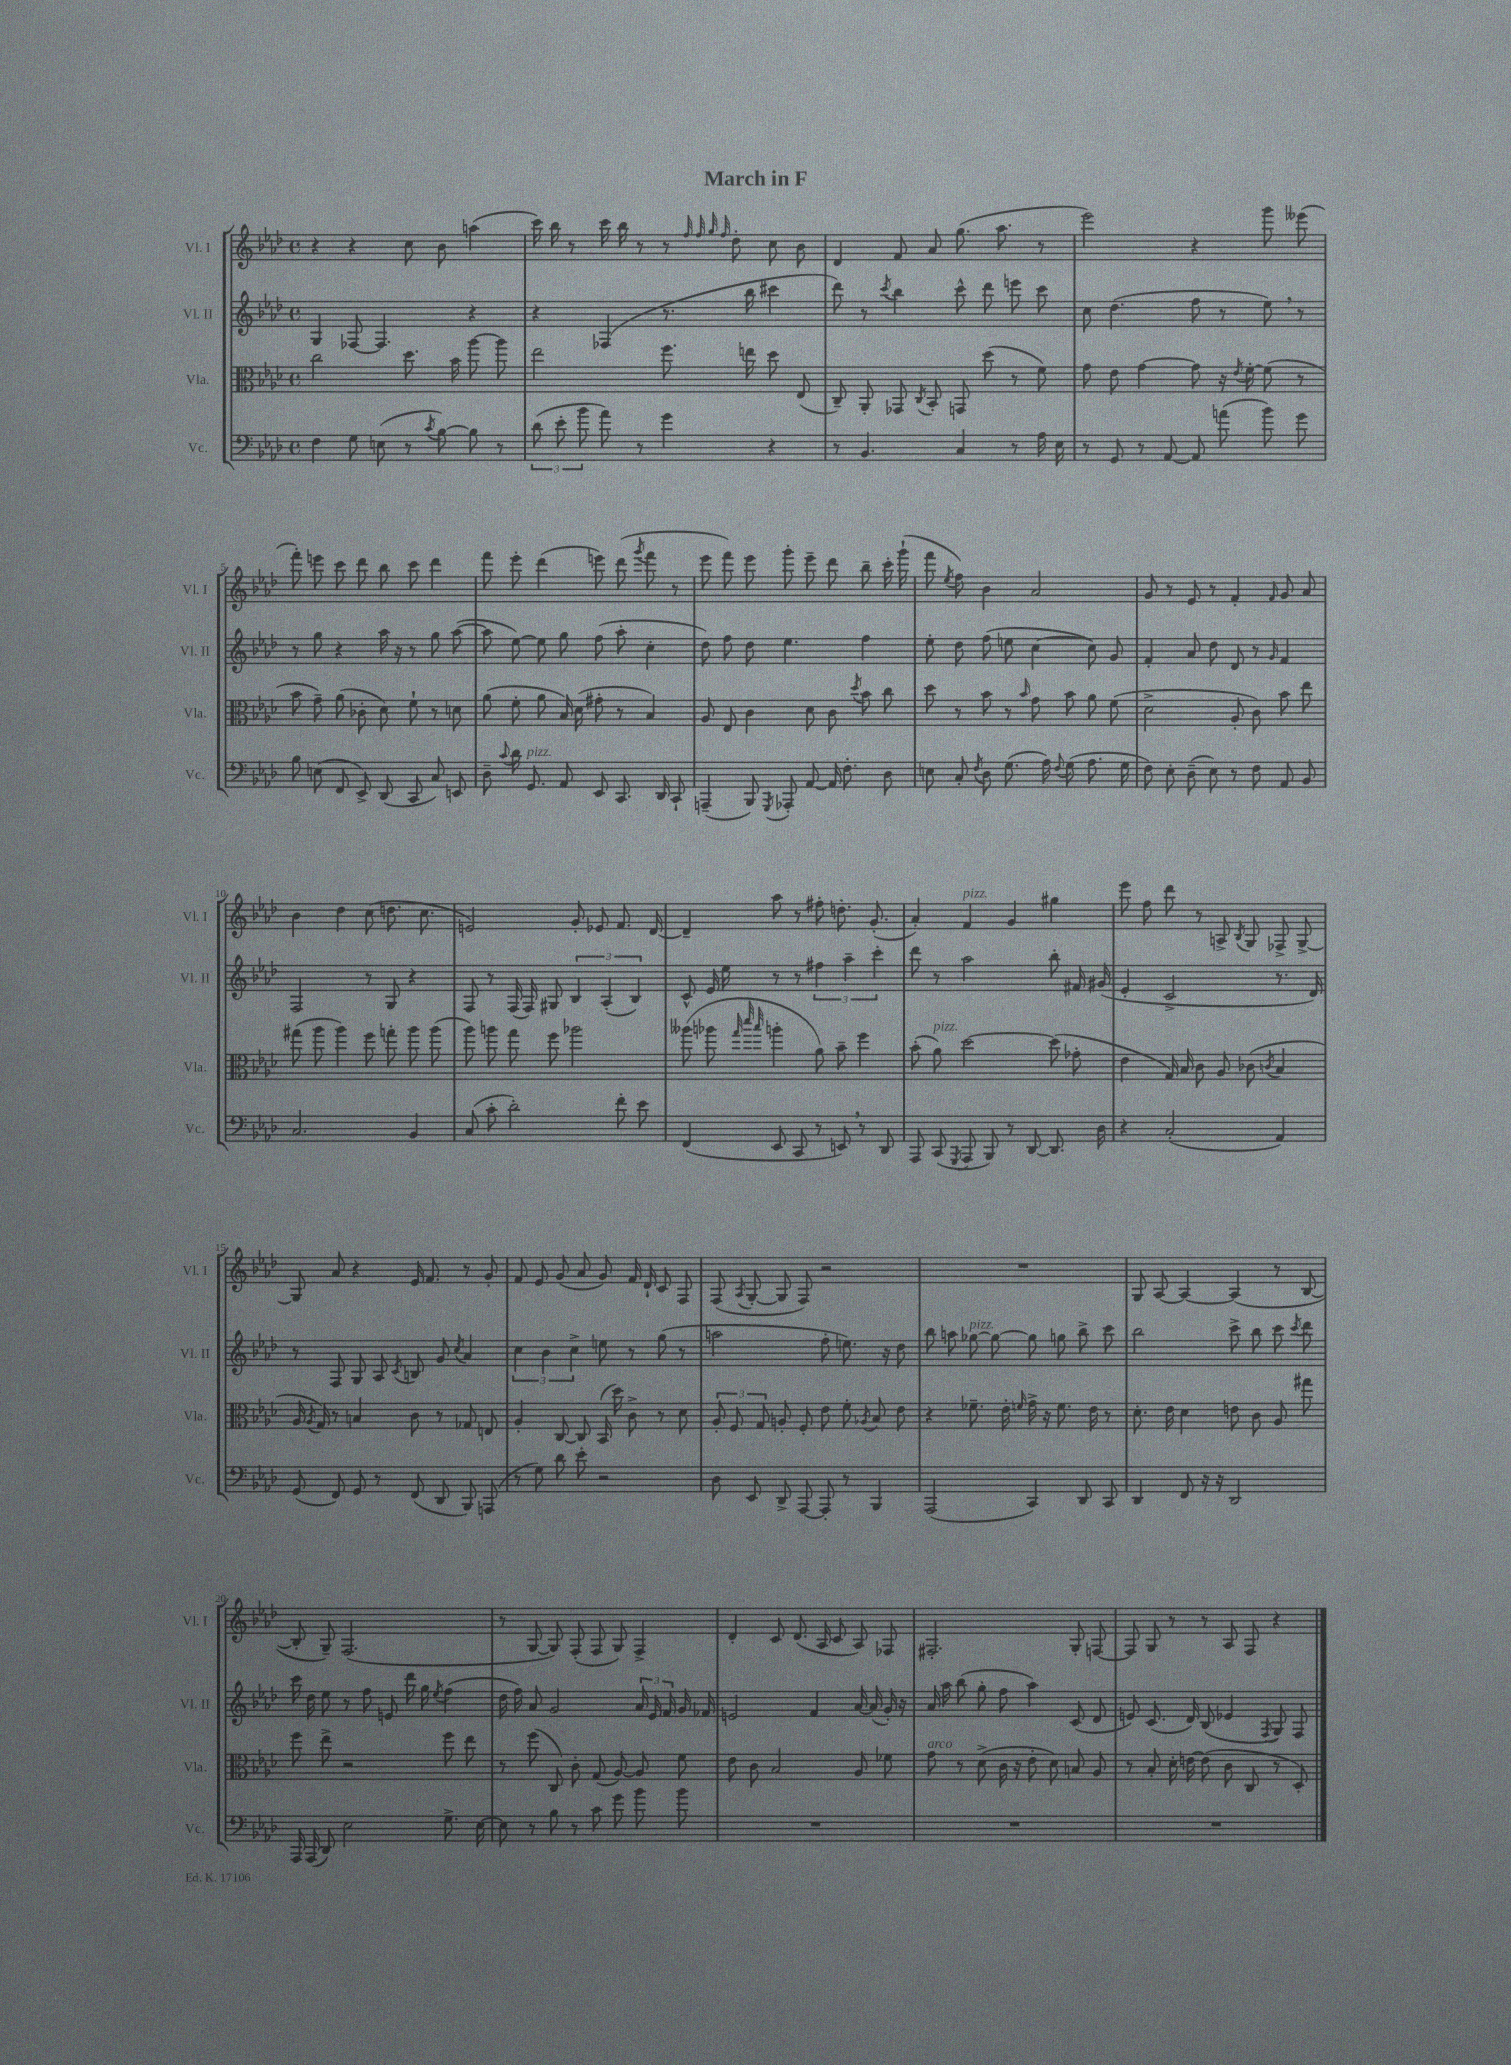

**kern	**kern	**kern	**kern
*staff4	*staff3	*staff2	*staff1
*clefF4	*clefC3	*clefG2	*clefG2
*k[b-e-a-d-]	*k[b-e-a-d-]	*k[b-e-a-d-]	*k[b-e-a-d-]
*M4/4	*M4/4	*M4/4	*M4/4
*met(c)	*met(c)	*met(c)	*met(c)
4F	2cc	4G	4r
8G	.	[8F-	4r
(8E	.	4.F-]	.
8r	8.dd-	.	8cc
8qc	.	.	.
[8B-)	.	.	8b-
.	16b-	.	.
8B-]	[8aa-	4r	(4aa
8r	8aa-]	.	.
=	=	=	=
(12d-	2ee-	4r	16ccc)
.	.	.	16bb-
12e-'	.	.	.
.	.	.	8r
12b-	.	.	.
8a-)	.	(4F-	16ccc
.	.	.	16bb-
8r	.	.	8r
4g	8.ff	8.r	8r
.	.	.	32qqff
.	.	.	32qqff
.	.	.	32qqgg
.	.	.	32qqff
.	.	.	8dd-'
.	16ee	16bb-	.
4r	8dd-	4ccc#	8cc
.	(8E-	.	8b-
=	=	=	=
8r	8C~)	8ddd-)	4d-
4.BB-	8AA-'	8r	.
.	.	8qccc	.
.	8GG-	4bb-	8f
.	8qC	.	.
.	8BB-'	.	8a-
4C	8GG	8ccc^^	(8.gg
.	(8dd-	8ddd-	.
.	.	.	8.aa-
8r	8r	8eee	.
16A-	8f)	8ccc	8r
16E-	.	.	.
=	=	=	=
8r	8g	8cc	2eee-)
8GG	8e-	(4.dd-	.
8r	[4g	.	.
[8AA-	.	.	.
8AA-]	8g]	8ff	4r
(8a	16r	8r	.
.	8qe-	.	.
.	[16f'	.	.
8b-)	(8f]	8ee-)	8ggg
8g	8r	8r	(8eee--
=	=	=	=
8B-	8b-	8r	8fff')
(8E	8g~)	8gg	8eee
8FF	(8a-	4r	8ccc
8EE-^)	8c-'	.	8ddd-
(8DD-	8d-)	16aa-	8bb-
.	.	16r	.
8CC	8f`	8r	8ccc
8C)	8r	8gg	4ddd-
8EE	8d	([8aa-	.
=	=	=	=
8D-~	(8a-	8aa-]	8fff
8qqc	.	.	.
16d-	8f'	[8ee-)	8eee-'
8.GG	.	.	.
.	8a-	8ee-]	(4ddd-
8AA-	16B-)	8gg	.
.	(16d-	.	.
8EE-	8g#'	(8ff	8eee)
8.CC	8r	8aa-'	(8ddd-
.	.	.	8qggg
.	4B-)	4cc'	8fff
16DD-	.	.	.
8CC`	.	.	8r
=	=	=	=
(4AAA~	8A-	8dd-)	8eee-
.	8E-	8ff	8fff)
8BBB-)	4c	8dd-	8eee-
8qGGG	.	.	.
8AAA-'	.	4.ee-	8ggg'
[8AA-	8d-	.	8eee-~
16AA-]	8c	.	8ddd-
8.F'	.	.	.
.	8qdd-	.	.
.	8b-	4ff	8bb-~
8D-	8cc	.	16ccc'
.	.	.	(16ggg`
=	=	=	=
8E	8dd-	8ee-'	8fff
.	.	.	8qee-
8C'	8r	8dd-	8ff)
8qF	.	.	.
8D-	8b-	(8ff	4b-
(8.G	8r	8ee	.
.	16qqb-	.	.
.	8g	[4cc	2a-
16A-)	.	.	.
8qqF	.	.	.
(8G	8b-	.	.
8.A-	8a-	8cc])	.
.	(8f	8g	.
16G	.	.	.
=	=	=	=
8F)	2d-^	4f'	8g
8E-'	.	.	8r
(8D-~	.	8a-	8e-
8E-)	.	8dd-	8r
8r	8A-'	8d-	4f'
8F	8c)	8r	.
.	.	16qqg	16qqf
8AA-	8b-	4f	8g
8BB-	8ee-	.	8a-
=	=	=	=
2.C	(8gg#	2F	4b-
.	8aa-	.	.
.	4aa-)	.	4dd-
.	8ff	8r	(8cc
.	8gg'	8G	8.dd
4BB-	8aa-	4r	.
.	.	.	8.cc
.	(8aa-	.	.
=	=	=	=
(8C	8aa-)	8F	2e)
8c'	8aa	8r	.
2d-')	8gg	(16F	.
.	.	16F)	.
.	8ff	8G#	.
.	2aa-	6B-	8g'
.	.	.	8e-
.	.	(6A-'	.
8f'	.	.	8.f
.	.	6B-)	.
8e-	.	.	.
.	.	.	[16d-
=	=	=	=
(4FF	(8aa--	8c^^	4d-~]
.	8aa-	16e-	.
.	.	16ee-	.
.	32qqgg	.	.
.	32qqddd-	.	.
.	32qqbb-	.	.
8EE-	4aa'	8r	8aa-
8CC	.	8r	8r
8r	8a-)	6ff#	8ff#'
8EE)	8b-~	.	8.dd'
.	.	6aa-~	.
8r	4ff	.	.
.	.	.	(8.g'
.	.	6ccc'	.
8DD-	.	.	.
=	=	=	=
8AAA-	(8b-'	8ddd-	4a-')
(8CC	8a-)	8r	.
8qGGG	.	.	.
8AAA-	[2dd-	2aa-	4f
8BBB-)	.	.	.
8r	.	.	4g
[8DD-	.	.	.
8.DD-]	(8dd-]	8bb-'	4gg#
.	8g-'	16f#	.
16D-	.	(16g#	.
=	=	=	=
4r	4e-	4e-'	8eee-
.	.	.	8ff
(2C'	16G)	2c^	8ddd-
.	16B-	.	.
.	8c	.	8r
.	8A-	.	8A^
.	.	.	8qB-
.	(8c-	.	8G
.	8qc	.	.
4AA-)	4B-	8.r	8F-^
.	.	.	[8G^
.	.	16d-)	.
=	=	=	=
(8GG	16A-	8r	8G]
.	8qA-	.	.
.	16G)	.	.
8FF)	8r	8F	8a-
8GG	4B	8G	4r
8r	.	8A-	.
.	.	8qc	.
(8FF	8c	8B	16e-
.	.	.	8.f
8DD-	8r	8g	.
.	.	8qcc	.
8BBB-)	8G-	4a-	8r
(8AAA	8E	.	8g'
=	=	=	=
8r	4A-'	6cc	8f
8G)	.	.	8e-
.	.	6b-	.
8d-	[8C	.	(8g
.	.	6cc^	.
8e-'	8C]	.	8a-
2r	(16BB-	8ee	8g)
.	16dd-)	.	.
.	8c^	8r	16f
.	.	.	16d-`
.	8r	(8gg	8c
.	8d-	8r	8F
=	=	=	=
8D-	12A-'	2aa	(8F
.	12F	.	.
.	.	.	8qA-
8EE-	.	.	[8G'
.	12G	.	.
8DD-^	8A'	.	8G]
[8AAA-	8F'	.	8F)
8AAA-']	8e-	8ff'	2r
8r	8f'	8.ee)	.
.	8qA-	.	.
4BBB-	8B-	.	.
.	.	16r	.
.	8e-	8dd-	.
=	=	=	=
(2AAA-	4r	8bb-	1r
.	.	8aa	.
.	8.f-~	[8gg-	.
.	.	8gg-_	.
.	16e-'	.	.
.	16qqf	.	.
4CC)	16g^	8gg-]	.
.	16r	.	.
.	8.f	8gg	.
8DD-	.	8bb-^	.
.	16e-	.	.
8CC	8r	8ccc	.
=	=	=	=
4DD-	8.d-'	2bb-	8G
.	.	.	[8A-
.	16e-	.	.
8FF	4d-	.	4A-_
16r	.	.	.
16r	.	.	.
2DD-	8e	8ccc^	(4A-]
.	8c	8bb-	.
.	8A-	8ccc	8r
.	.	8qccc	.
.	8gg#	8ddd-	[8B-
=	=	=	=
16AAA-	8ff	16ccc	8B-']
(16AAA-	.	16dd-	.
8DD-)	8ee-^	8ee-	8G~)
2E-	2r	8r	(2.F
.	.	8ff	.
.	.	8e	.
.	.	16ddd-	.
.	.	16gg	.
.	.	8qee-	.
8.G^	8ff	(4ff	.
.	8ee-	.	.
[16E-	.	.	.
=	=	=	=
8E-]	8r	16dd-	8r
.	.	16ff)	.
8r	(8ff	8a-	[8G
8B-	8C)	2g	8G])
8r	8c'	.	(8F'
8c	(8G	.	8F
8g	[8A-)	.	8G)
8b-	8A-]	24a-	4F^
.	.	24e-	.
.	.	24f	.
8b-	8f	16g	.
.	.	16f-	.
=	=	=	=
1r	8e-	2e	4d-'
.	8c	.	.
.	2B-	.	8c
.	.	.	(8.d-
.	.	4f	.
.	.	.	16A-
.	.	.	8c
.	8A-	[16a-	8A-)
.	.	(16a-]	.
.	8f-	16g')	8F-
.	.	16r	.
=	=	=	=
1r	8g	16a-	2.F#'
.	.	16aa-	.
.	8r	(8bb-	.
.	(8d-^	8gg'	.
.	16c	8ff	.
.	16r	.	.
.	8e-'	4aa-)	.
.	8d-)	.	.
.	8B	(8c	8G'
.	8A-	8d-	[8F
=	=	=	=
1r	8r	8e)	8F]
.	8B-'	(8.c	8G
.	16d-'	.	8r
.	[16e	16d-)	.
.	(8e]	(8B-	8r
.	8c	4e-	8A-
.	8C	.	8F
.	.	8qF	.
.	8r	8G)	4r
.	8D-')	8F	.
==	==	==	==
*-	*-	*-	*-
